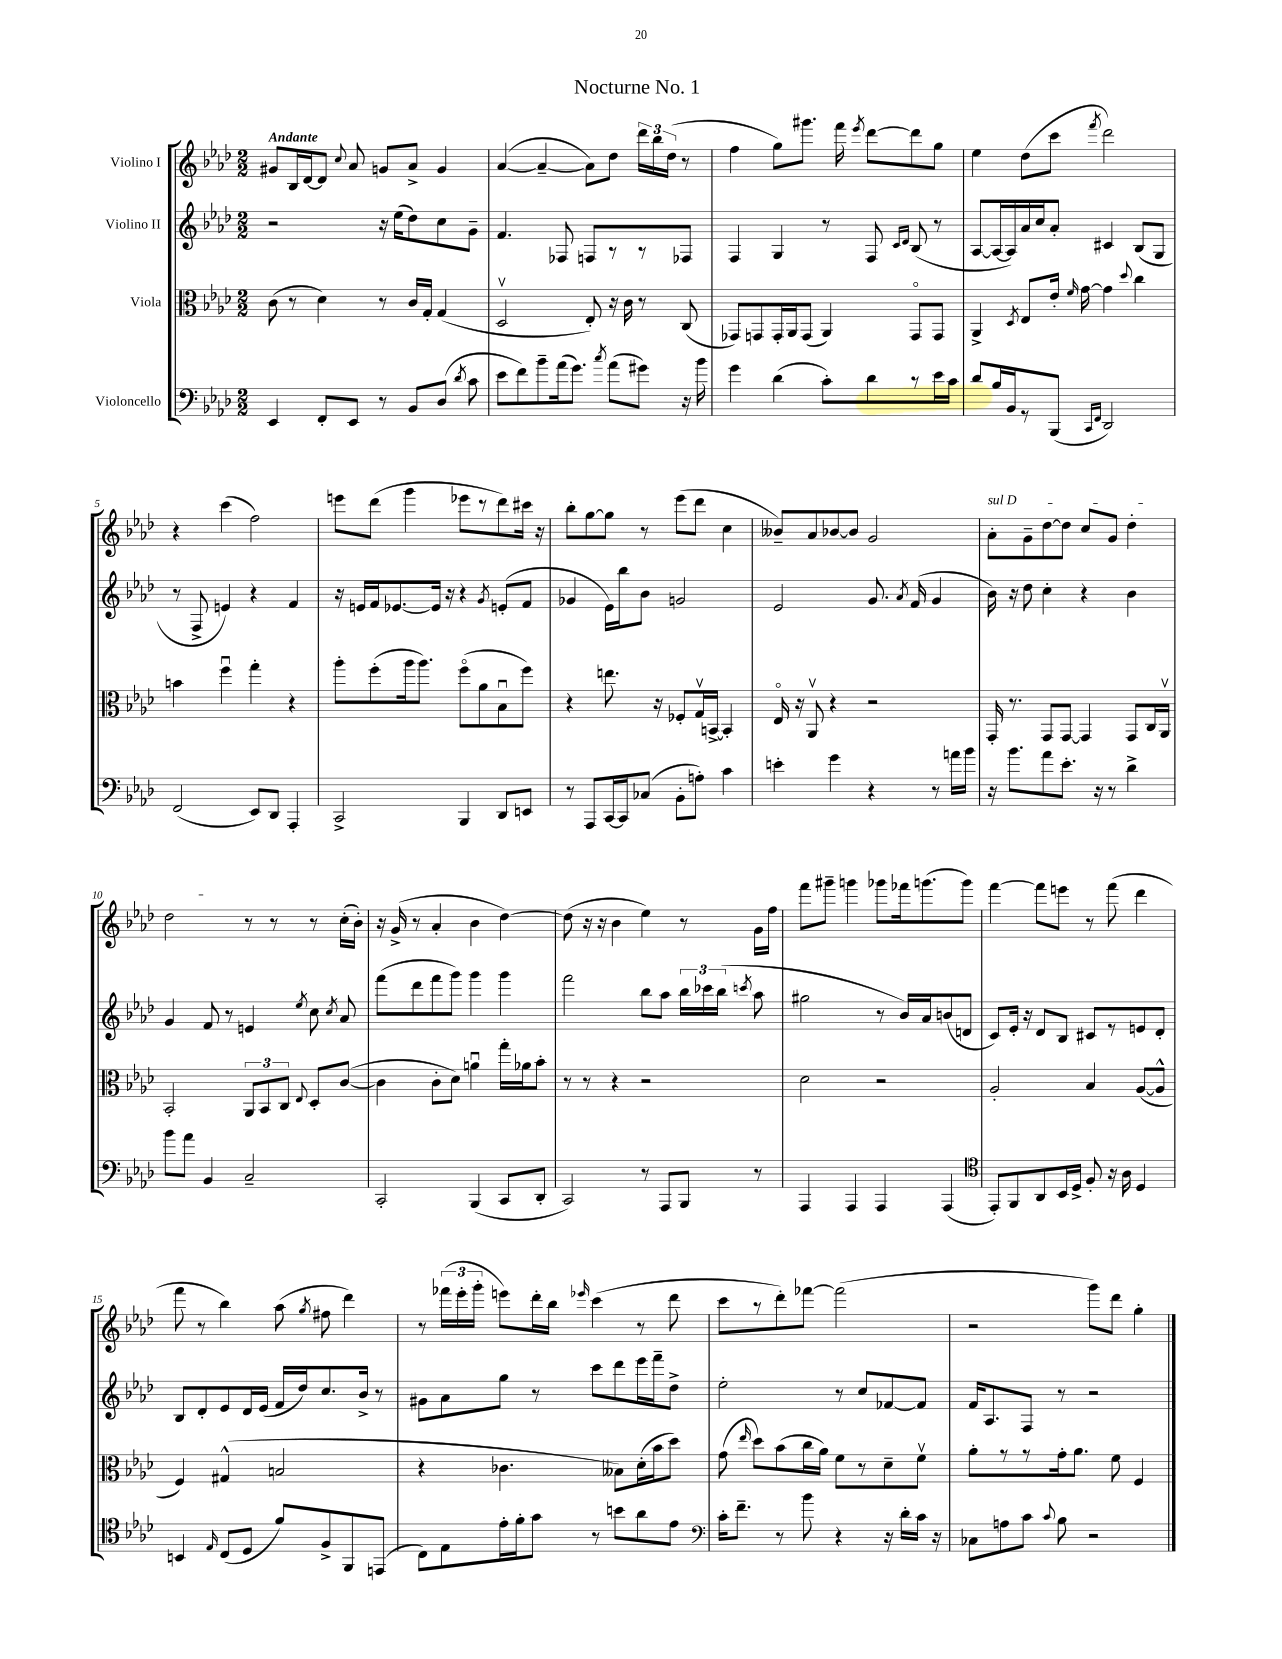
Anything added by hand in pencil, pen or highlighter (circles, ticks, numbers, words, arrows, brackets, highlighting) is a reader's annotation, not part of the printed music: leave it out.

**kern	**kern	**kern	**kern
*staff4	*staff3	*staff2	*staff1
*clefF4	*clefC3	*clefG2	*clefG2
*k[b-e-a-d-]	*k[b-e-a-d-]	*k[b-e-a-d-]	*k[b-e-a-d-]
*M2/2	*M2/2	*M2/2	*M2/2
4EE-	(8c	2r	8g#
.	8r	.	16B-
.	.	.	[16d-
8FF'	4d-)	.	8d-]
.	.	.	8qqcc
8EE-	.	.	8a-
8r	8r	16r	8g
.	.	(16ee-	.
8BB-	16c	8dd-)	8a-^
.	16G'	.	.
(8D-	(4G	8cc	4g
8qd-	.	.	.
8c	.	8g~	.
=	=	=	=
8e-	2D-v	4.f	([4a-
8f)	.	.	.
8b-~	.	.	4a-~_
(16a-	.	8F-	.
8.g)	.	.	.
.	8E-')	8F	8a-])
8qcc	.	.	.
(8a-	16r	8r	8dd-
.	16c	.	.
8g#)	8r	8r	24ddd-
.	.	.	24bb-
.	.	.	(24dd-
16r	(8C	8F-	8r
16b-	.	.	.
=	=	=	=
4g	8GG-)	4F	4ff
.	8GG	.	.
(4d-	16GG'	4G	8gg)
.	16AA-	.	.
.	(8GG	.	8.ggg#
8c')	4AA-)	8r	.
.	.	.	16fff
.	.	.	8qeee-
8d-	.	8F	[8ddd-
.	.	16qqc	.
.	.	16qqd-	.
8r	8GGo	(8B-	8ddd-]
16e-	8GG	8r	8gg
16c	.	.	.
=	=	=	=
8d-	4AA-^	[8A-	4ee-
16B-	.	16A-_	.
16BB-	.	16A-])	.
.	8qD-	.	.
8r	8E-	16a-	(8dd-
.	.	16cc	.
(8BBB-	16e-'	8a-'	8ccc
.	16qqf	.	.
.	[16g	.	.
16qqCC	.	.	.
16qqFF	.	.	8qfff
2DD-)	4g]	4c#	2ddd-)
.	8qqdd-	.	.
.	4cc	(8B-	.
.	.	8G	.
=	=	=	=
(2FF	4b	8r	4r
.	.	8F^	.
.	4ffu	4e)	(4ccc
8EE-)	4gg'	4r	2ff)
8DD-	.	.	.
4AAA-'	4r	4f	.
=	=	=	=
2CC^	8aa-'	16r	8eee
.	.	16e	.
.	(8ff'	16f	(8ddd-
.	.	[8.e-	.
.	16aa-	.	4ggg
.	8.aa-)	.	.
.	.	16e-]	.
.	.	16r	.
4BBB-	(8ffo	4r	8eee-
.	8a-	.	8r
.	.	8qg	.
8DD-	8B-u	(8e'	8ddd-)
8EE	8ff)	8f	16ccc#
.	.	.	16r
=	=	=	=
8r	4r	4g-	8bb-'
8AAA-	.	.	[8gg
[16CC	8.ee	16e-)	8gg]
16CC]	.	16bb-	.
(8C-	.	8b-	8r
.	16r	.	.
8BB-'	8F-'	2g	(8eee-
8A')	16Gv	.	8ddd-
.	[16BB^	.	.
4c	4BB']	.	4cc
=	=	=	=
4e'	16E-o	2e-	8b--~)
.	16r	.	.
.	8AA-v	.	8a-
4g	4r	.	[8b-
.	.	.	8b-]
4r	2r	8.g	2g
.	.	8qa-	.
.	.	(16f	.
8r	.	4g	.
16a	.	.	.
16b-	.	.	.
=	=	=	=
16r	16GG'	16b-)	8a-'
8.b-	8.r	16r	.
.	.	8dd-	8g~
8a-	8GG	4cc'	[8dd-
8.e-'	[8GG	.	8dd-]
.	4GG]	4r	8cc
16r	.	.	.
8r	.	.	8g
4d-^	8GG	4b-	4dd-'
.	16C	.	.
.	16AA-v	.	.
=	=	=	=
8b-	2BB-'	4g	2dd-
8a-	.	.	.
4BB-	.	8f	.
.	.	8r	.
2C~	12AA-	4e	8r
.	12BB-	.	.
.	.	.	8r
.	12C	.	.
.	8qqE-	8qee-	.
.	8D-'	8cc	8r
.	.	8qcc	.
.	([8c	8a-	(16cc'
.	.	.	16b-')
=	=	=	=
2CC'	4c]	(8fff	16r
.	.	.	(16g^
.	.	8ddd-	8r
.	8c'	8fff	4a-'
.	8d-)	8ggg)	.
(4BBB-	4au	4ggg	4b-
8CC	16gg'	4ggg	[4dd-)
.	16a-	.	.
8DD-'	8b-'	.	.
=	=	=	=
2CC)	8r	2fff	(8dd-]
.	8r	.	16r
.	.	.	16r
.	4r	.	4b-
8r	2r	8bb-	4ee-)
8AAA-	.	8aa-	.
8BBB-	.	24bb-	8r
.	.	24ccc-	.
.	.	(24bb-	.
.	.	8qccc	.
8r	.	8aa-	16g
.	.	.	16ff
=	=	=	=
4AAA-	2d-	2gg#	8fff
.	.	.	8ggg#~
4AAA-	.	.	4ggg
4AAA-	2r	8r	8ggg-
.	.	16b-)	16fff-
.	.	16a-	(8.ggg
(4AAA-	.	(8b	.
.	.	8d	8ggg)
=	=	=	=
*clefC4	*	*	*
8EE-')	2A-'	8c)	[4fff
8FF	.	16e-'	.
.	.	16r	.
8AA-	.	8d-	8fff]
16BB-	.	8B-	8eee
16D-^	.	.	.
8F'	4B-	8c#	8r
16r	.	8r	(8fff
16A-	.	.	.
4D-	([8A-	8e	4ddd-
.	8A-^^]	8d-'	.
=	=	=	=
4BB	4F)	8B-	8fff
.	.	8d-'	8r
16qqE-	.	.	.
(8C	(4G#^^	8e-	4bb-)
8D-	.	16d-	.
.	.	(16e-	.
8f)	2B	16f	(8aa-
.	.	16dd-)	.
.	.	.	8qgg
8F^	.	8.cc	8ff#
8FF	.	.	4ddd-)
.	.	16b-^	.
(8EE	.	8r	.
=	=	=	=
8C)	4r	8g#	8r
8E-	.	8a-	(24fff-
.	.	.	24eee-'
.	.	.	24ggg'
16e-'	4.c-	8gg	8eee)
16f'	.	.	.
8g	.	8r	16ddd-'
.	.	.	16bb-
.	.	.	16qqeee-
8r	.	8ccc	(4ccc
8b	8B--)	8ddd-	.
8a-	(16d-'	16eee-	8r
.	16b-	16fff~	.
8e-	8dd-)	8dd-^	8ddd-
=	=	=	=
*clefF4	*	*	*
16c'	(8g	2ee-'	8ccc
8.f~	.	.	.
.	16qqee-	.	.
.	8dd-)	.	8r
8r	(8b-	.	8ddd-')
8b-	16cc	.	[8fff-
.	16a-)	.	.
4r	8f	8r	(2fff-]
.	8r	8cc	.
16r	8d-~	[8f-	.
16d-'	.	.	.
16c	8fv	8f-]	.
16r	.	.	.
=	=	=	=
8C-	8a-'	16f	2r
.	.	8.A-	.
8A	8r	.	.
8c	8r	8F	.
8qqc	.	.	.
8B-	16g'	8r	.
.	8.a-	.	.
2r	.	2r	8ggg)
.	8f	.	8ddd-
.	4F	.	4gg'
==	==	==	==
*-	*-	*-	*-
